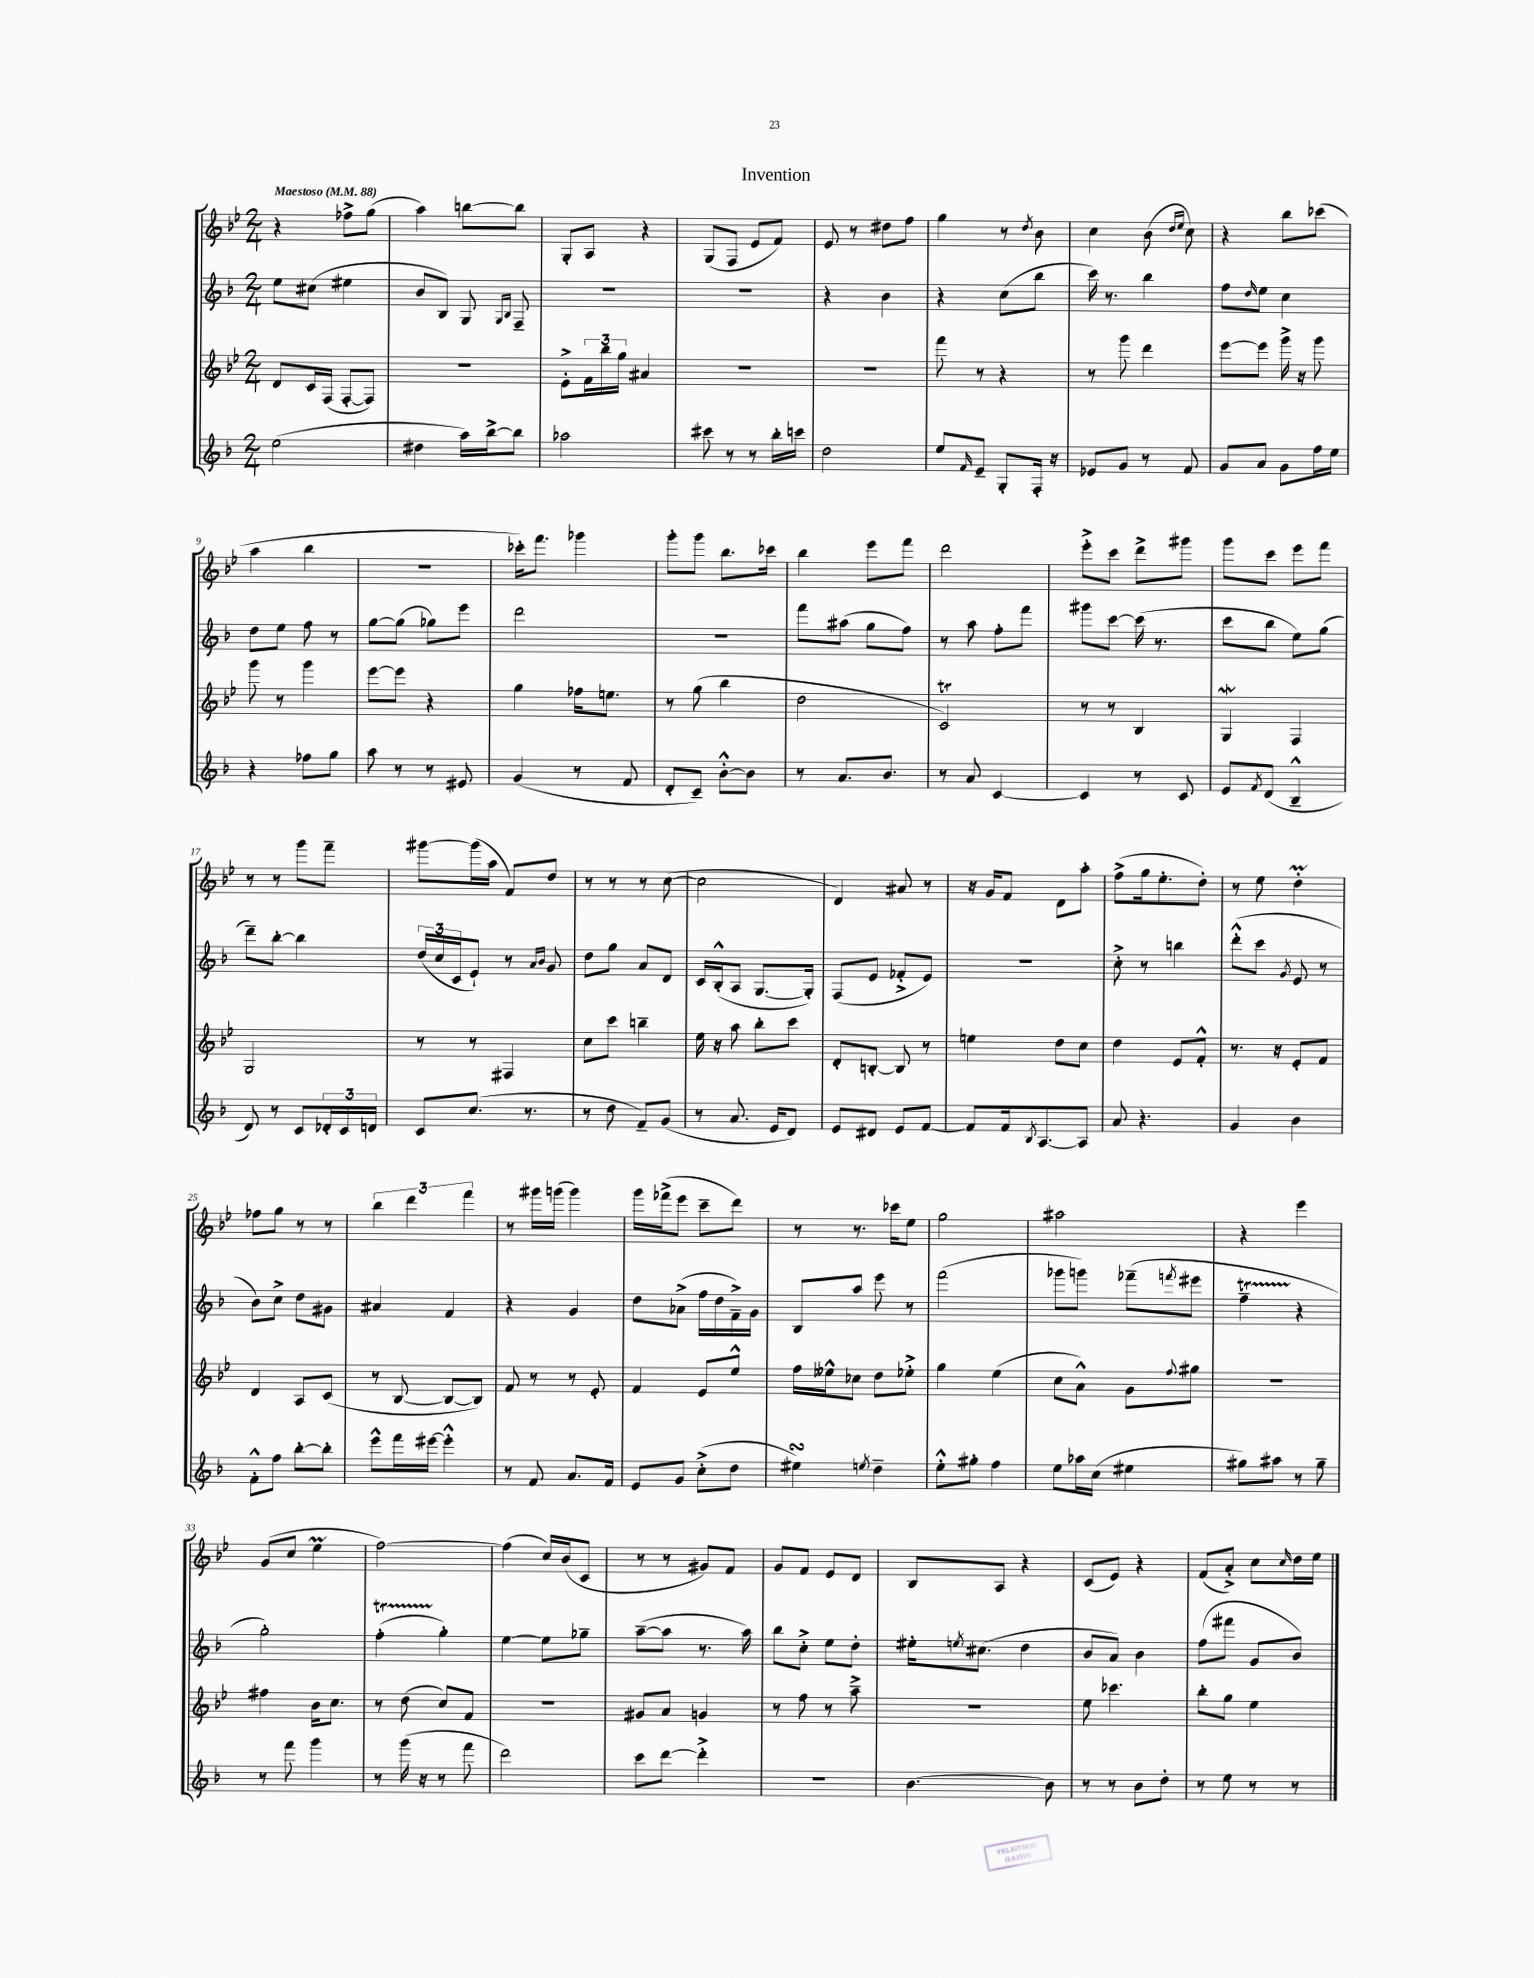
\header { title = "Invention" }
<<
\new StaffGroup <<
\new Staff = "s0" {
    \clef treble \key bes \major \numericTimeSignature \time 2/4 \tempo "Maestoso" 4 = 88
    r4 fes''8-> g''8( |
    a''4) b''8~ b''8 |
    g8-. a8 r4 |
    g8( f8 ees'8 f'8) |
    ees'8 r8 dis''8 f''8 |
    g''4 r8 \acciaccatura { d''8 } bes'8 |
    c''4 bes'8( \grace { d''16 ees''16 } c''8) |
    r4 bes''8 ces'''8( |
    a''4 bes''4 |
    r2 |
    ces'''16-.) f'''8. ges'''4 |
    g'''8-. g'''8 bes''8. ces'''16 |
    bes''4 ees'''8 f'''8 |
    d'''2 |
    ees'''8-.-> c'''8 d'''8-> gis'''8 |
    g'''8 c'''8 ees'''8 f'''8 |
    r8 r8 g'''8 f'''8-- |
    gis'''8~ gis'''16( a''16 f'8) d''8 |
    r8 r8 r8 c''8~( |
    c''2 |
    d'4) ais'8 r8 |
    r16 g'16 f'8 d'8 a''8-. |
    f''8->( g''16 ees''8.-. d''8-.) |
    r8 ees''8 d''4-.\prall |
    fes''8 g''8 r8 r8 |
    \tuplet 3/2 { bes''4 d'''4 f'''4 } |
    r8 gis'''16 g'''16( g'''4) |
    g'''16 fes'''16->( ees'''8 c'''8-- d'''8) |
    r8 r8. ces'''16 ees''8 |
    g''2 |
    ais''2 |
    r4 ees'''4 |
    g'8( c''8 ees''4\prall |
    f''2~) |
    f''4( c''16) bes'16( c'8 |
    r8 r8 gis'8) f'8 |
    g'8 f'8 ees'8 d'8 |
    bes8 a8 r4 |
    c'8( ees'8) r4 |
    f'8( a'8-.->) c''8 \grace { c''16 } d''16 ees''16 \bar "|." |
}
\new Staff = "s1" {
    \clef treble \key f \major \numericTimeSignature \time 2/4
    e''8 cis''8( eis''4 |
    bes'8 bes8) g8 \grace { g16 bes16 } f8-- |
    R2 |
    R2 |
    r4 bes'4 |
    r4 c''8( bes''8 |
    c'''16) r8. bes''4 |
    f''8 \grace { d''16 } e''8 c''4 |
    d''8 e''8 f''8 r8 |
    g''8~ g''8( ges''8) e'''8 |
    d'''2 |
    r2 |
    f'''8 ais''8( g''8 f''8) |
    r8 a''8 f''8-. f'''8 |
    gis'''8 c'''8~ c'''16( r8. |
    c'''8 bes''8 e''8) g''8( |
    d'''8--) bes''8~-. bes''4 |
    \tuplet 3/2 { d''16( c''16 c'16 } e'8-!) r8 \grace { a'16 bes'16 } g'8 |
    d''8 g''8 a'8 d'8 |
    c'16 bes16-.-^( a8 g8.~ g16-.) |
    f8( e'8 fes'8-.-> e'8) |
    r2 |
    c''8-.-> r8 b''4 |
    d'''8-.-^( c'''8 \acciaccatura { g'8 } e'8 r8 |
    bes'8) c''8-> d''8 gis'8 |
    ais'4 f'4 |
    r4 g'4 |
    d''8 aes'8->( f''16 d''16 f'16--->) g'16 |
    bes8 a''8 e'''8 r8 |
    f'''2( |
    ges'''8 g'''8) fes'''8--( \acciaccatura { f'''8 } eis'''8 |
    f''4--\startTrillSpan r4\stopTrillSpan |
    g''2-.) |
    f''4-.\startTrillSpan( g''4-.\stopTrillSpan) |
    e''4~ e''8 ges''8-- |
    a''8~--( a''8 r8. a''16) |
    bes''8 c''8-.-> e''8 d''8-. |
    eis''16-. \acciaccatura { e''8 } cis''8.( d''4 |
    bes'8 a'8) bes'4 |
    f''8( fis'''8 g'8 bes'8) \bar "|." |
}
\new Staff = "s2" {
    \clef treble \key bes \major \numericTimeSignature \time 2/4
    d'8 c'16 f16( f8~-. f8) |
    R2 |
    ees'8-.-> \tuplet 3/2 { f'16 bes''16 g''16 } ais'4 |
    R2 |
    R2 |
    f'''8 r8 r4 |
    r8 g'''8 d'''4 |
    ees'''8~ ees'''8 g'''16-> r16 g'''8 |
    g'''8 r8 g'''4 |
    ees'''8~ ees'''8 r4 |
    g''4 fes''16 e''8. |
    r8 g''8( bes''4 |
    d''2 |
    c'2\trill) |
    r8 r8 bes4 |
    g4\mordent f4 |
    g2 |
    r8 r8 fis4 |
    c''8 c'''8 b''4-- |
    ees''16 r16 a''8 bes''8-. c'''8 |
    d'8-. b8~-. b8 r8 |
    e''4 d''8 c''8 |
    d''4 ees'8 f'8-.-^ |
    r8. r16 ees'8-. f'8 |
    d'4 a8 c'8( |
    r8 bes8~ bes8~ bes8) |
    f'8 r8 r8 ees'8-. |
    f'4 ees'8 ees''8-^ |
    f''16 eeses''16-^ ces''8 d''8 ees''8-.-> |
    g''4 ees''4( |
    c''8 a'8-^) g'8 \appoggiatura { f''8 } gis''8 |
    R2 |
    fis''4 bes'16 c''8. |
    r8 d''8( c''8) f'8 |
    r2 |
    gis'8 a'8 g'4 |
    r8 f''8 r8 a''8---> |
    R2 |
    ees''8 ces'''4. |
    bes''8-. g''8 ees''4 \bar "|." |
}
\new Staff = "s3" {
    \clef treble \key f \major \numericTimeSignature \time 2/4
    e''2( |
    dis''4 a''16) bes''16~-> bes''8 |
    aes''2 |
    cis'''8 r8 r8 bes''16-. c'''16 |
    d''2 |
    e''8 \grace { f'16 } e'8-- g8-. f16-. r16 |
    ees'8 g'8 r8 f'8 |
    g'8 a'8 g'8 f''16 e''16 |
    r4 fes''8 g''8 |
    a''8 r8 r8 eis'8 |
    g'4( r8 f'8 |
    d'8-. c'8--) bes'8~-.-^ bes'8 |
    r8 a'8. bes'8. |
    r8 a'8 c'4~ |
    c'4 r8 c'8 |
    e'8 \acciaccatura { f'8 } d'8( bes4---^ |
    d'8) r8 c'8 \tuplet 3/2 { des'16-. c'16 d'16 } |
    c'8 c''8.( r8. |
    r8 d''8 f'8--) g'8( |
    r8 a'8. e'16 d'8) |
    e'8 dis'8 e'8 f'8~ |
    f'8 f'16 \acciaccatura { bes8 } a8.~ a8 |
    a'8 r4. |
    g'4 bes'4 |
    f'8-.-^ f''8 bes''8~-. bes''8-. |
    e'''8-^ f'''16 eis'''16~ eis'''4-.-^ |
    r8 f'8 a'8. f'16 |
    e'8 g'8 c''8-.->( d''8 |
    eis''4\turn) \acciaccatura { e''8 } d''4-- |
    e''8-.-^ gis''8-. f''4 |
    e''8 aes''16 c''16( eis''4 |
    gis''8) ais''8 r8 gis''8-- |
    r8 f'''8 g'''4 |
    r8 g'''16( r16 r8 f'''8 |
    d'''2) |
    c'''8 d'''8~ d'''4-.-> |
    R2 |
    bes'4.~ bes'8 |
    r8 r8 bes'8 d''8-. |
    r8 e''8 r8 r8 \bar "|." |
}
>>
>>
